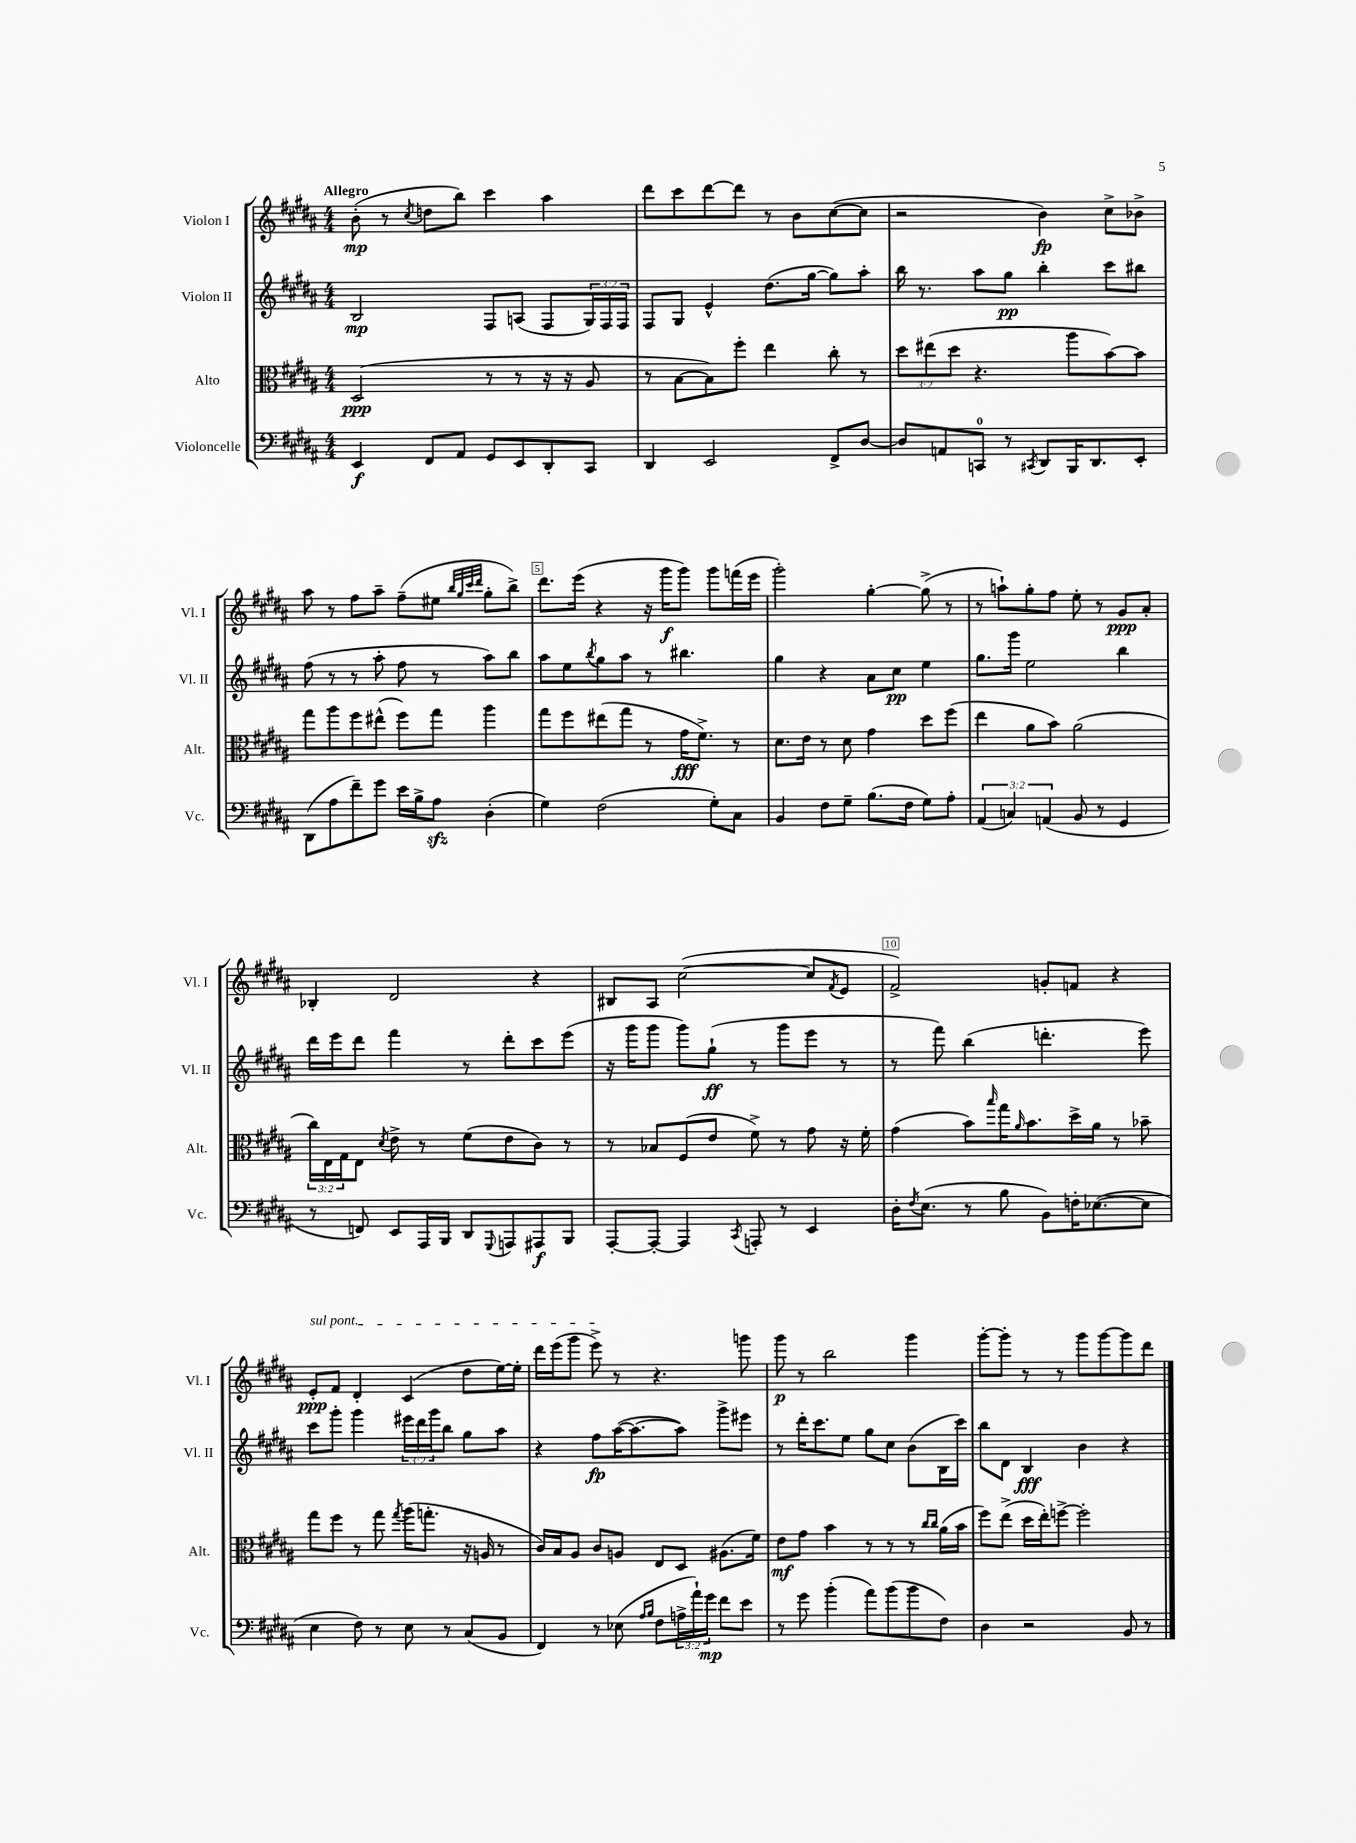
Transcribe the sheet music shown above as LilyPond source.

<<
\new StaffGroup <<
\new Staff = "s0" \with { instrumentName = "Violon I" shortInstrumentName = "Vl. I" } {
    \clef treble \key b \major \numericTimeSignature \time 4/4 \tempo "Allegro"
    b'8-.\mp( r8 \acciaccatura { cis''8 } d''8 b''8) cis'''4 ais''4 |
    dis'''8 cis'''8 dis'''8~ dis'''8 r8 b'8 cis''8~( cis''8 |
    r2 b'4\fp) cis''8-> bes'8-> |
    ais''8 r8 fis''8 ais''8-- fis''8--( eis''8 \grace { b''32 gis''32 cis'''32 dis'''32 } gis''8-. b''8->) |
    dis'''8. e'''16( r4 r16 gis'''16\f gis'''8) gis'''8 f'''16( e'''16 |
    gis'''2-.) gis''4~-. gis''8->( r8 |
    r8 a''8-!) gis''8-. fis''8 e''8-. r8 gis'8\ppp ais'8-. |
    bes4-. dis'2 r4 |
    bis8 ais8 cis''2~( cis''8 \acciaccatura { fis'8 } e'8 |
    fis'2->) g'8-. f'8 r4 |
    \once \override TextSpanner.bound-details.left.text = \markup { \italic "sul pont." } e'8-.\ppp\startTextSpan fis'8 dis'4-. cis'4( dis''8 e''16~) e''16-. |
    dis'''16 e'''16( gis'''8 e'''8->\stopTextSpan) r8 r4. g'''8 |
    gis'''8\p r8 b''2 gis'''4 |
    gis'''8~-. gis'''8-. r8 r8 gis'''8 gis'''8~ gis'''8 dis'''8 \bar "|." |
}
\new Staff = "s1" \with { instrumentName = "Violon II" shortInstrumentName = "Vl. II" } {
    \clef treble \key b \major \numericTimeSignature \time 4/4 \override Staff.TupletNumber.text = #tuplet-number::calc-fraction-text
    b2\mp fis8 a8( fis8 \tuplet 3/2 { gis16) fis16 fis16 } |
    fis8 gis8 e'4-^ dis''8.( gis''16~ gis''8) ais''8-. |
    b''16 r8. ais''8 gis''8\pp b''4-. cis'''8 bis''8 |
    fis''8( r8 r8 ais''8-. fis''8 r8 ais''8) b''8 |
    ais''8 e''8 \acciaccatura { b''8 } gis''8 ais''8 r8 bis''4. |
    gis''4 r4 ais'8 cis''8\pp e''4 |
    gis''8. gis'''16 e''2 b''4 |
    dis'''16 e'''16 dis'''8 fis'''4 r8 dis'''8-. cis'''8 e'''8( |
    r16 gis'''16 gis'''8 gis'''8) gis''8-!\ff( r8 gis'''8 e'''8 r8 |
    r8 fis'''8) b''4( d'''4.-. e'''8) |
    cis'''8 gis'''8-. gis'''4 \tuplet 3/2 { eis'''16 dis'''16 gis'''16 } b''8 gis''8 ais''8 |
    r4 fis''8\fp ais''16~( ais''8.~ ais''8) gis'''8-> eis'''8 |
    r8 dis'''16-. cis'''8. e''8 gis''8 cis''8 b'8( b16 cis'''16) |
    b''8 dis'8 b4\fff b'4 r4 \bar "|." |
}
\new Staff = "s2" \with { instrumentName = "Alto" shortInstrumentName = "Alt." } {
    \clef alto \key b \major \numericTimeSignature \time 4/4 \override Staff.TupletNumber.text = #tuplet-number::calc-fraction-text
    dis2\ppp( r8 r8 r16 r16 ais8 |
    r8 b8~ b8) fis''8-. e''4 cis''8-. r8 |
    \tuplet 3/2 { dis''8 eis''8( dis''8 } r4. ais''8 b'8~) b'8 |
    gis''8 ais''8 fis''8 eis''8-^( fis''8) gis''8 ais''4 |
    gis''8 fis''8 eis''8( gis''8 r8 gis'16\fff fis'8.->) r8 |
    dis'8. e'16 r8 dis'8 gis'4 dis''8 fis''8( |
    e''4 ais'8 b'8) ais'2( |
    \tuplet 3/2 { cis''16) e16 gis16 } e8 \acciaccatura { dis'8 } e'8-> r8 fis'8( e'8 cis'8) r8 |
    r8 bes8 fis8( e'8 fis'8->) r8 gis'8 r16 fis'16-. |
    gis'4( b'8) \grace { b''16 } gis''16 \grace { ais'16 } b'8. dis''16-> ais'16 r8 bes'8-- |
    gis''8 fis''8 r8 gis''8 \acciaccatura { gis''8 } ais''16( g''8.-. r16 a16 r8 |
    cis'16) b16 ais8 cis'8 a8 e8 dis8 ais8.( fis'16) |
    e'8\mf gis'8 b'4 r8 r8 r8 \grace { cis''16 cis''16 } ais'16( b'16 |
    fis''8) e''8->( dis''16 e''16-.) f''8~-> f''2-. \bar "|." |
}
\new Staff = "s3" \with { instrumentName = "Violoncelle" shortInstrumentName = "Vc." } {
    \clef bass \key b \major \numericTimeSignature \time 4/4 \override Staff.TupletNumber.text = #tuplet-number::calc-fraction-text
    e,4\f fis,8 ais,8 gis,8 e,8 dis,8-. cis,8 |
    dis,4 e,2 fis,8-> dis8~ |
    dis8 a,8 c,8-0 r8 \acciaccatura { cis,8 } dis,8 b,,16 dis,8. e,8-. |
    dis,8( ais8 fis'8--) gis'8 e'16 b16-> ais8\sfz dis4-.( |
    gis4) fis2( gis8-.) cis8 |
    b,4 fis8 gis8-- b8.( fis16 gis8) ais8-. |
    \tuplet 3/2 { ais,4( c4) a,4( } b,8 r8 gis,4 |
    r8 f,8) e,8 ais,,16 b,,16 dis,8 \appoggiatura { gis,,8 } a,,8 ais,,8\f b,,8 |
    ais,,8~-. ais,,8~-. ais,,4 \acciaccatura { cis,8 } a,,8-. r8 e,4 |
    dis16-. \acciaccatura { fis8 } e8.( r8 b8 b,8) f16-. ees8.~( ees8 |
    e4 fis8) r8 e8 r8 cis8( b,8 |
    fis,4) r8 ees8( \grace { ais16 b16 } fis8 \tuplet 3/2 { a16-> ais'16-!) gis'16\mp } fis'8 e'8 |
    r8 gis'8 b'4-.( ais'8) b'8( b'8 fis8) |
    dis4 r2 b,8 r8 \bar "|." |
}
>>
>>
\layout { \context { \Score \override BarNumber.break-visibility = ##(#f #t #t) barNumberVisibility = #(every-nth-bar-number-visible 5) \override BarNumber.stencil = #(make-stencil-boxer 0.1 0.3 ly:text-interface::print) } }
